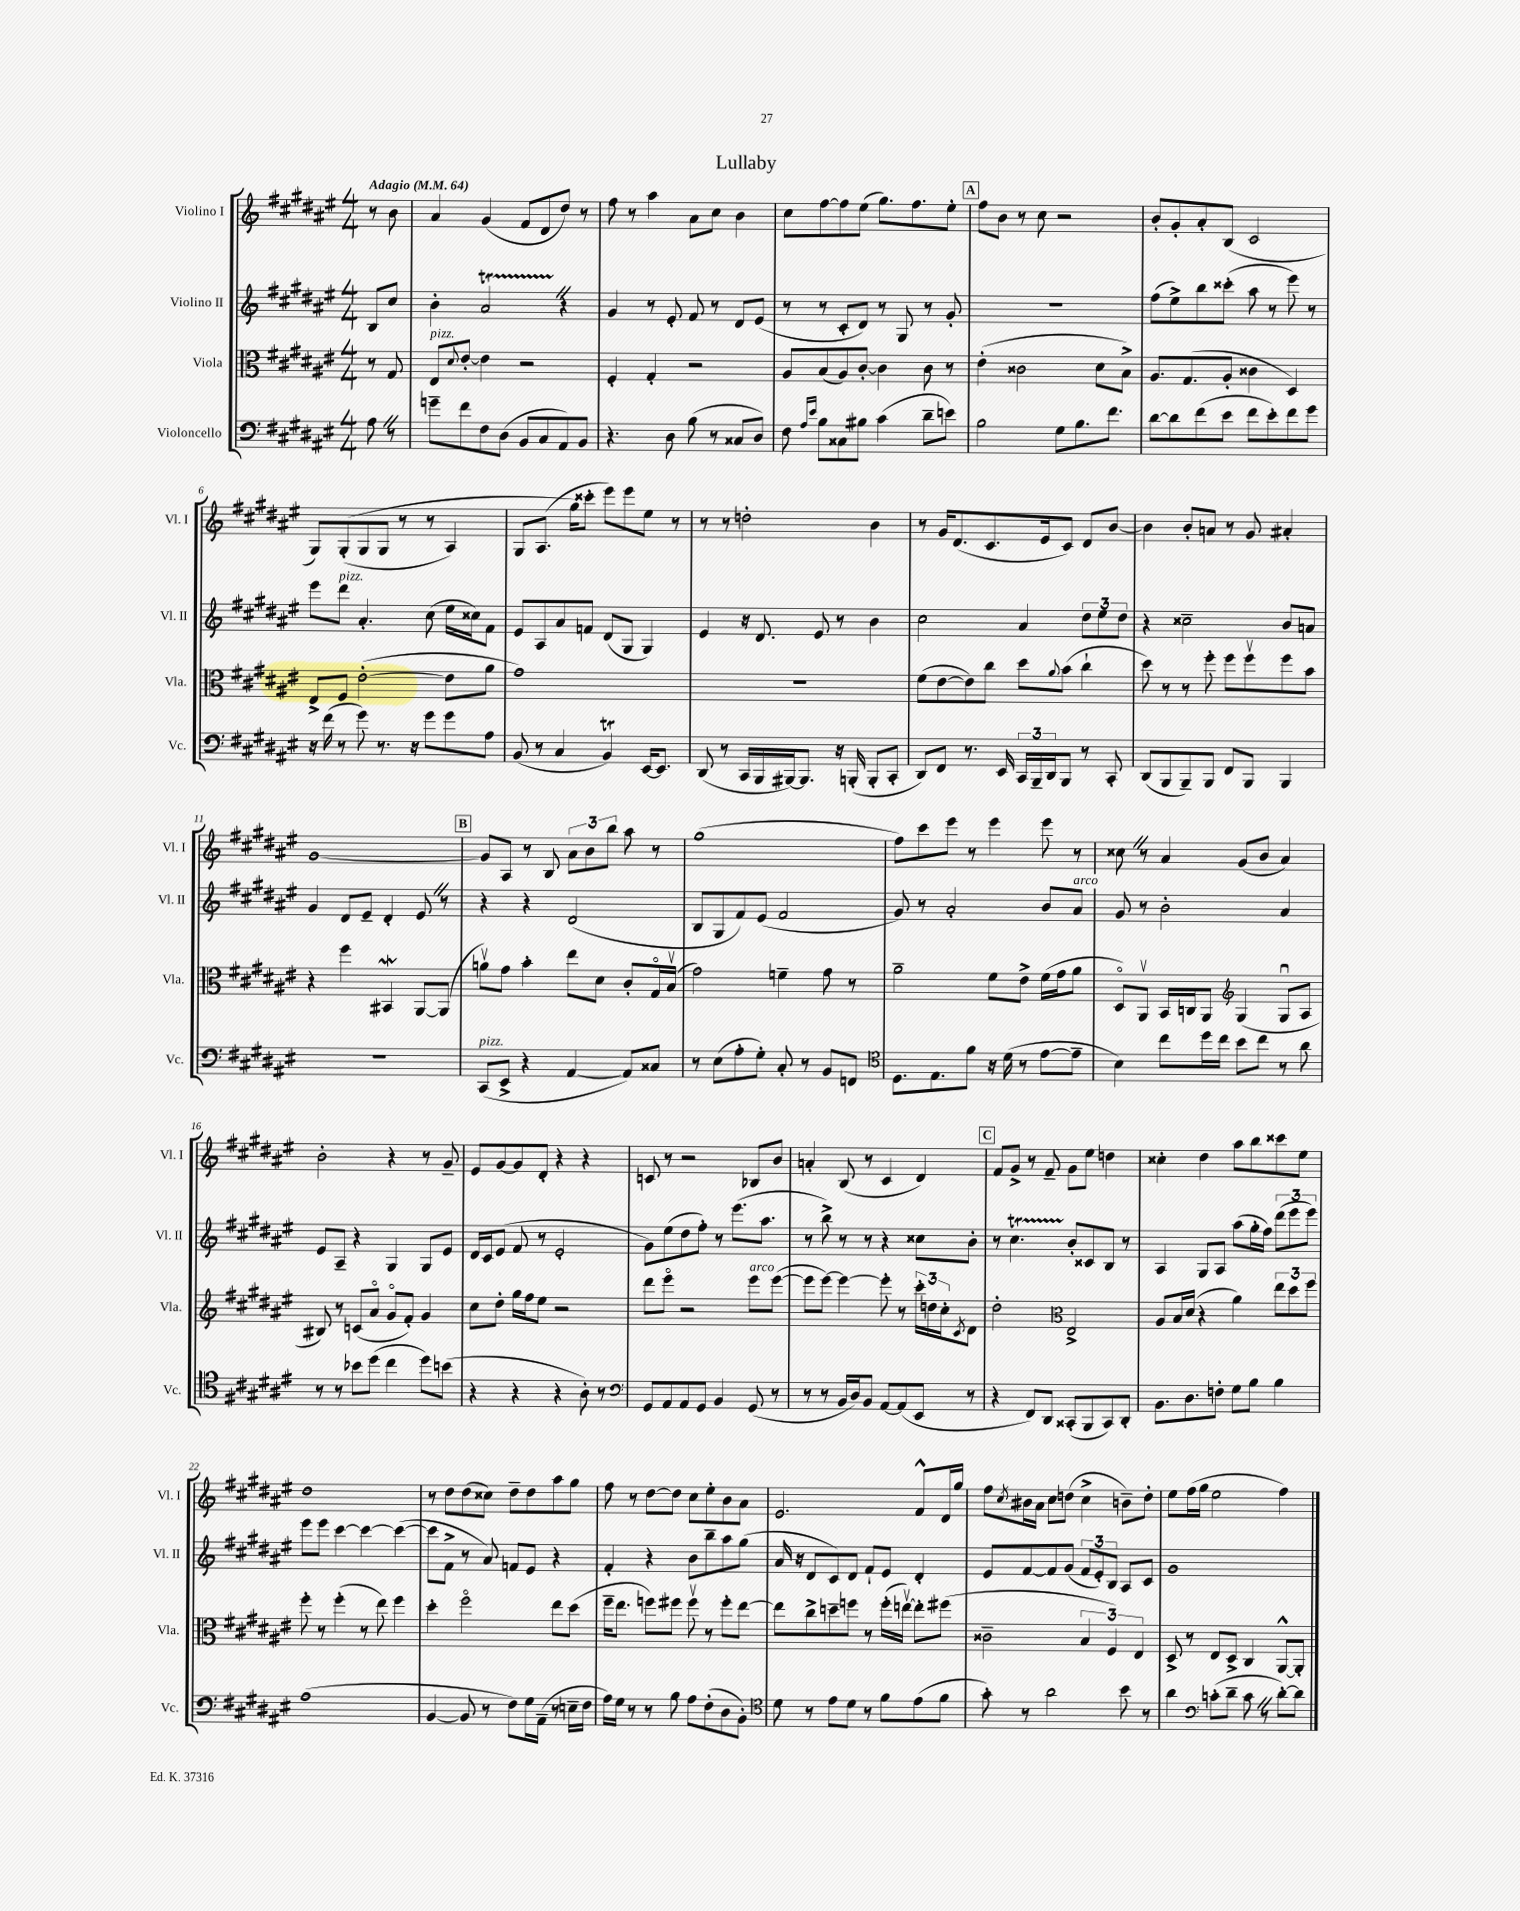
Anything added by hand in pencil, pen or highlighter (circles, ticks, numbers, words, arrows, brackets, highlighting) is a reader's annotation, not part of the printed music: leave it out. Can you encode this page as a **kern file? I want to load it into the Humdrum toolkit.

**kern	**kern	**kern	**kern
*staff4	*staff3	*staff2	*staff1
*clefF4	*clefC3	*clefG2	*clefG2
*k[f#c#g#d#a#e#]	*k[f#c#g#d#a#e#]	*k[f#c#g#d#a#e#]	*k[f#c#g#d#a#e#]
*M4/4	*M4/4	*M4/4	*M4/4
*MM64	*MM64	*MM64	*MM64
8A#	8r	8B	8r
8r	8G#	8cc#	8b
=	=	=	=
8g~	8E#	4b'	4a#
.	8qqd#	.	.
8f#	[8e#'	.	.
8F#	4e#]	2a#	(4g#
(8D#	.	.	.
8BB	2r	.	8f#
8C#	.	.	8d#
8AA#)	.	4r	8dd#)
8BB	.	.	8r
=	=	=	=
4.r	4F#'	4g#	8ff#
.	.	.	8r
.	4G#'	8r	4aa#
8D#	.	8e#'	.
(8B	2r	8f#	8a#
8r	.	8r	8cc#
8C##	.	8d#	4b
8D#)	.	(8e#	.
=	=	=	=
8F#	8A#	8r	8cc#
16qqA#	.	.	.
16qqe#	.	.	.
8B	(8B	8r	[8ff#
8C##	8A#)	8c#'	8ff#]
8B#	[8c#'	8d#)	(8ee#
(4c#	4c#]	8r	8.gg#)
.	.	8G#	.
.	.	.	8.ff#
8d#~	8c#	8r	.
8e)	8r	8g#'	8ee#'
=	=	=	=
2B	(4e#'	1r	8ff#
.	.	.	8b
.	2c##	.	8r
.	.	.	8cc#
8G#	.	.	2r
8.B	.	.	.
.	8d#	.	.
8.f#	.	.	.
.	8B^)	.	.
=	=	=	=
[8d#	8.A#	(8ff#	8b'
8d#]	.	8ee#^)	8g#'
.	(8.G#	.	.
(8f#	.	8bb	8a#'
8e#	8A#'	(8ccc##'	(8B
8f#	4c##	8aa#	2c#
8e#')	.	8r	.
8f#	4D#)	8eee#)	.
8g#	.	8r	.
=	=	=	=
16r	8E#^	8eee#	8G#)
(16f#	.	.	.
8r	8F#	8ddd#	&((8G#'
8g#)	([2e#'	4.a#'	8G#
8.r	.	.	8G#
.	.	.	8r
16r	.	.	.
8g#	.	(8cc#	8r
8g#	8e#]	16ee#	4A#)
.	.	16cc##)	.
8A#	8a#	8f#	.
=	=	=	=
(8BB	1g#)	8e#	8G#
8r	.	8A#	(8.A#
4C#	.	8a#	.
.	.	.	16gg#&)
.	.	8f	8ccc##'
4BB)	.	(8d#	8eee#)
.	.	8G#	8eee#
[16EE#	.	4G#)	8ee#
8.EE#]	.	.	.
.	.	.	8r
=	=	=	=
(8DD#	1r	4e#	8r
8r	.	.	8r
16CC#	.	16r	2dd'
16BBB	.	8.d#	.
[16BBB#)	.	.	.
8.BBB#]	.	.	.
.	.	8e#	.
16r	.	8r	.
(16BBB'	.	.	.
8BBB'	.	4b	4b
8CC#'	.	.	.
=	=	=	=
8DD#)	(8f#	2cc#	8r
8FF#	[8e#	.	16g#
.	.	.	(8.d#
8.r	8e#])	.	.
.	8cc#	.	8.c#
16EE#	.	.	.
24CC#	8dd#	4a#	.
24BBB~	.	.	.
.	.	.	16e#
24DD#	.	.	.
.	8qqa#	.	.
8BBB	(8b	.	8c#)
8r	4cc#`	12dd#	8d#
.	.	12ee#	.
8CC#'	.	.	[8b
.	.	12dd#	.
=	=	=	=
(8DD#	8dd#)	4r	4b]
8BBB	8r	.	.
8BBB~)	8r	2cc##~	8b'
8BBB	8ff#'	.	8a
8FF#	8ff#	.	8r
8BBB	8ff#v	.	8g#
4BBB	8ff#	8b	4a#'
.	8b	8a	.
=	=	=	=
1r	4r	4g#	[1g#
.	4ff#	8d#	.
.	.	8e#~	.
.	4BB#	4d#'	.
.	[8AA#	8e#	.
.	(8AA#]	8r	.
=	=	=	=
(8CC#	8av)	4r	8g#]
8EE#^	8g#	.	8A#
4r	4b'	4r	8r
.	.	.	8B
[4AA#	8ee#	(2d#	12a#
.	.	.	12b
.	8d#	.	.
.	.	.	12bb
8AA#])	8c#'	.	8aa#
8C##	16G#o	.	8r
.	(16Bv	.	.
=	=	=	=
8r	2g#)	8B	(1gg#
(8E#	.	8G#	.
8A#'	.	8f#)	.
8G#')	.	(8e#	.
8C#'	4f~	2f#	.
8r	.	.	.
8BB	8g#	.	.
8FF	8r	.	.
=	=	=	=
*clefC4	*	*	*
8.D#	2a#~	8g#)	8ff#)
.	.	8r	8ccc#
8.E#	.	.	.
.	.	2a#'	8eee#
8f#	.	.	8r
16r	8f#	.	4eee#
(16d#	.	.	.
8r	8e#^	.	.
[8e#	(16f#	8b	8eee#
.	16g#	.	.
8e#~]	8a#	8a#	8r
=	=	=	=
4B)	8D#o)	8g#	8cc##
.	8AA#v	8r	8r
8cc#	16BB	2b'	4a#
.	16C	.	.
16dd#	8AA#	.	.
16cc#	.	.	.
*	*clefG2	*	*
8b	(4G#	.	(8g#
8cc#	.	.	8b
8r	8G#u	4a#	4a#)
8a#	8A#	.	.
=	=	=	=
8r	8B#)	8e#	2b'
8r	8r	8A#~	.
8b-	(8c	4r	.
(8dd#	8a#o	.	.
4cc#	8g#o	4G#	4r
.	8f#')	.	.
8dd#)	4g#	8G#	8r
(8b	.	8e#	8g#~
=	=	=	=
4r	8cc#	16d#	8e#
.	.	16c#	.
.	8dd#'	(8e#	[8g#
4r	16gg#	8f#	8g#]
.	16ff#	.	.
.	8ee#	8r	8d#'
4r	2r	2e#'	4r
8A#')	.	.	4r
8r	.	.	.
=	=	=	=
*clefF4	*	*	*
8GG#	8ddd#	8g#)	8c
8AA#	8eee#o	(8ee#	8r
8AA#	2r	8dd#	2r
8GG#	.	8ff#')	.
4BB	.	8r	.
.	.	(8.eee#	.
(8GG#	8eee#	.	8B-
.	.	8.aa#	.
8r	([8eee#	.	8b
=	=	=	=
8r	8eee#]	8r	4a'
8r	[8eee#)	8bb^)	.
16BB	4eee#_	8r	(8B
16D#)	.	.	.
8BB	.	8r	8r
[8AA#	8eee#']	4r	4c#
(8AA#]	8r	.	.
8EE#	24ccc#'	8cc##	4d#)
.	24dd	.	.
.	24cc#'	.	.
.	8qc#	.	.
8r	8d#	8b'	.
=	=	=	=
4r	2dd#'	8r	8f#
.	.	4.cc#	8g#^
8FF#)	.	.	8r
8DD#	.	.	8f#~
*	*clefC3	*	*
(8CC##'	2E#^	8b'	8g#
8BBB	.	8c##	8ee#
8CC##)	.	8B	4dd
8DD#'	.	8r	.
=	=	=	=
8.BB	8A#	4A#	4cc##'
.	16B	.	.
8.D#	(16d#	.	.
.	4r	8G#	4dd#
8F'	.	8A#	.
8G#	4a#)	(8aa#	8aa#
8B	.	16gg#'	8bb
.	.	16ff#)	.
4B	12ee#	(12ddd#	8ccc##
.	12dd#	12eee#	.
.	.	.	8ee#
.	12ff#	12eee#)	.
=	=	=	=
(1A#	8ff#'	8eee#	1dd#
.	8r	8eee#	.
.	(4ff#'	[4ccc#	.
.	8r	4ccc#_	.
.	8ee#)	.	.
.	4ff#	(4ccc#_	.
=	=	=	=
[4BB	4dd#'	8ccc#]	8r
.	.	8f#^	8dd#
8BB]	2ff#o	8r	(8dd#
8r	.	8a#)	8cc##)
8F#)	.	8f	8dd#~
16G#	.	8e#	8dd#
(16AA#~	.	.	.
8r	8ee#	4r	8aa#
16E~	(8dd#	.	8gg#
16F#	.	.	.
=	=	=	=
16A#)	16ff#~	4f#'	8ff#
16G#	8.ee#	.	.
8r	.	.	8r
8r	8ff)	4r	[8dd#
8B	8ff#	.	8dd#]
8A#	8ff#v	8b	8cc#
(8F#'	8r	8bb~	8ee#'
8D#	8ff#'	8aa#	8b
8BB')	[8ee#	(8gg#	8a#
=	=	=	=
*clefC4	*	*	*
8d#	8ee#]	16a#	2.e#
.	.	16r	.
8r	8cc#^	8d#	.
8e#	8dd~	8c#)	.
8d#	8ff	8d#	.
8r	8r	8f#`	.
8f#	(16ff'	8e#	.
.	[16eev)	.	.
(8e#	8ee']	4d#'	8f#^^
8f#	(8ff#	.	16d#
.	.	.	16gg#
=	=	=	=
8g#')	2c##~	8e#	8ff#
.	.	.	8qcc#
8r	.	[8f#	16b#
.	.	.	16a#
2a#	.	8f#]	8cc#
.	.	(8g#	(8dd
.	6B	12f#	4cc#^
.	.	12e#')	.
.	6F#)	12B	.
8b	.	8A#	8b~)
.	6E#	.	.
8r	.	8c#	8dd'
=	=	=	=
4a#	8D#^	1g#	8ee#
.	8r	.	(16ff#
.	.	.	16gg#
*clefF4	*	*	*
(8c'	8E#	.	2ee#
8d#~	8D#^	.	.
8c	4C#	.	.
8r	.	.	.
[8d#')	[8AA#^^	.	4ff#)
8d#]	8AA#']	.	.
==	==	==	==
*-	*-	*-	*-
